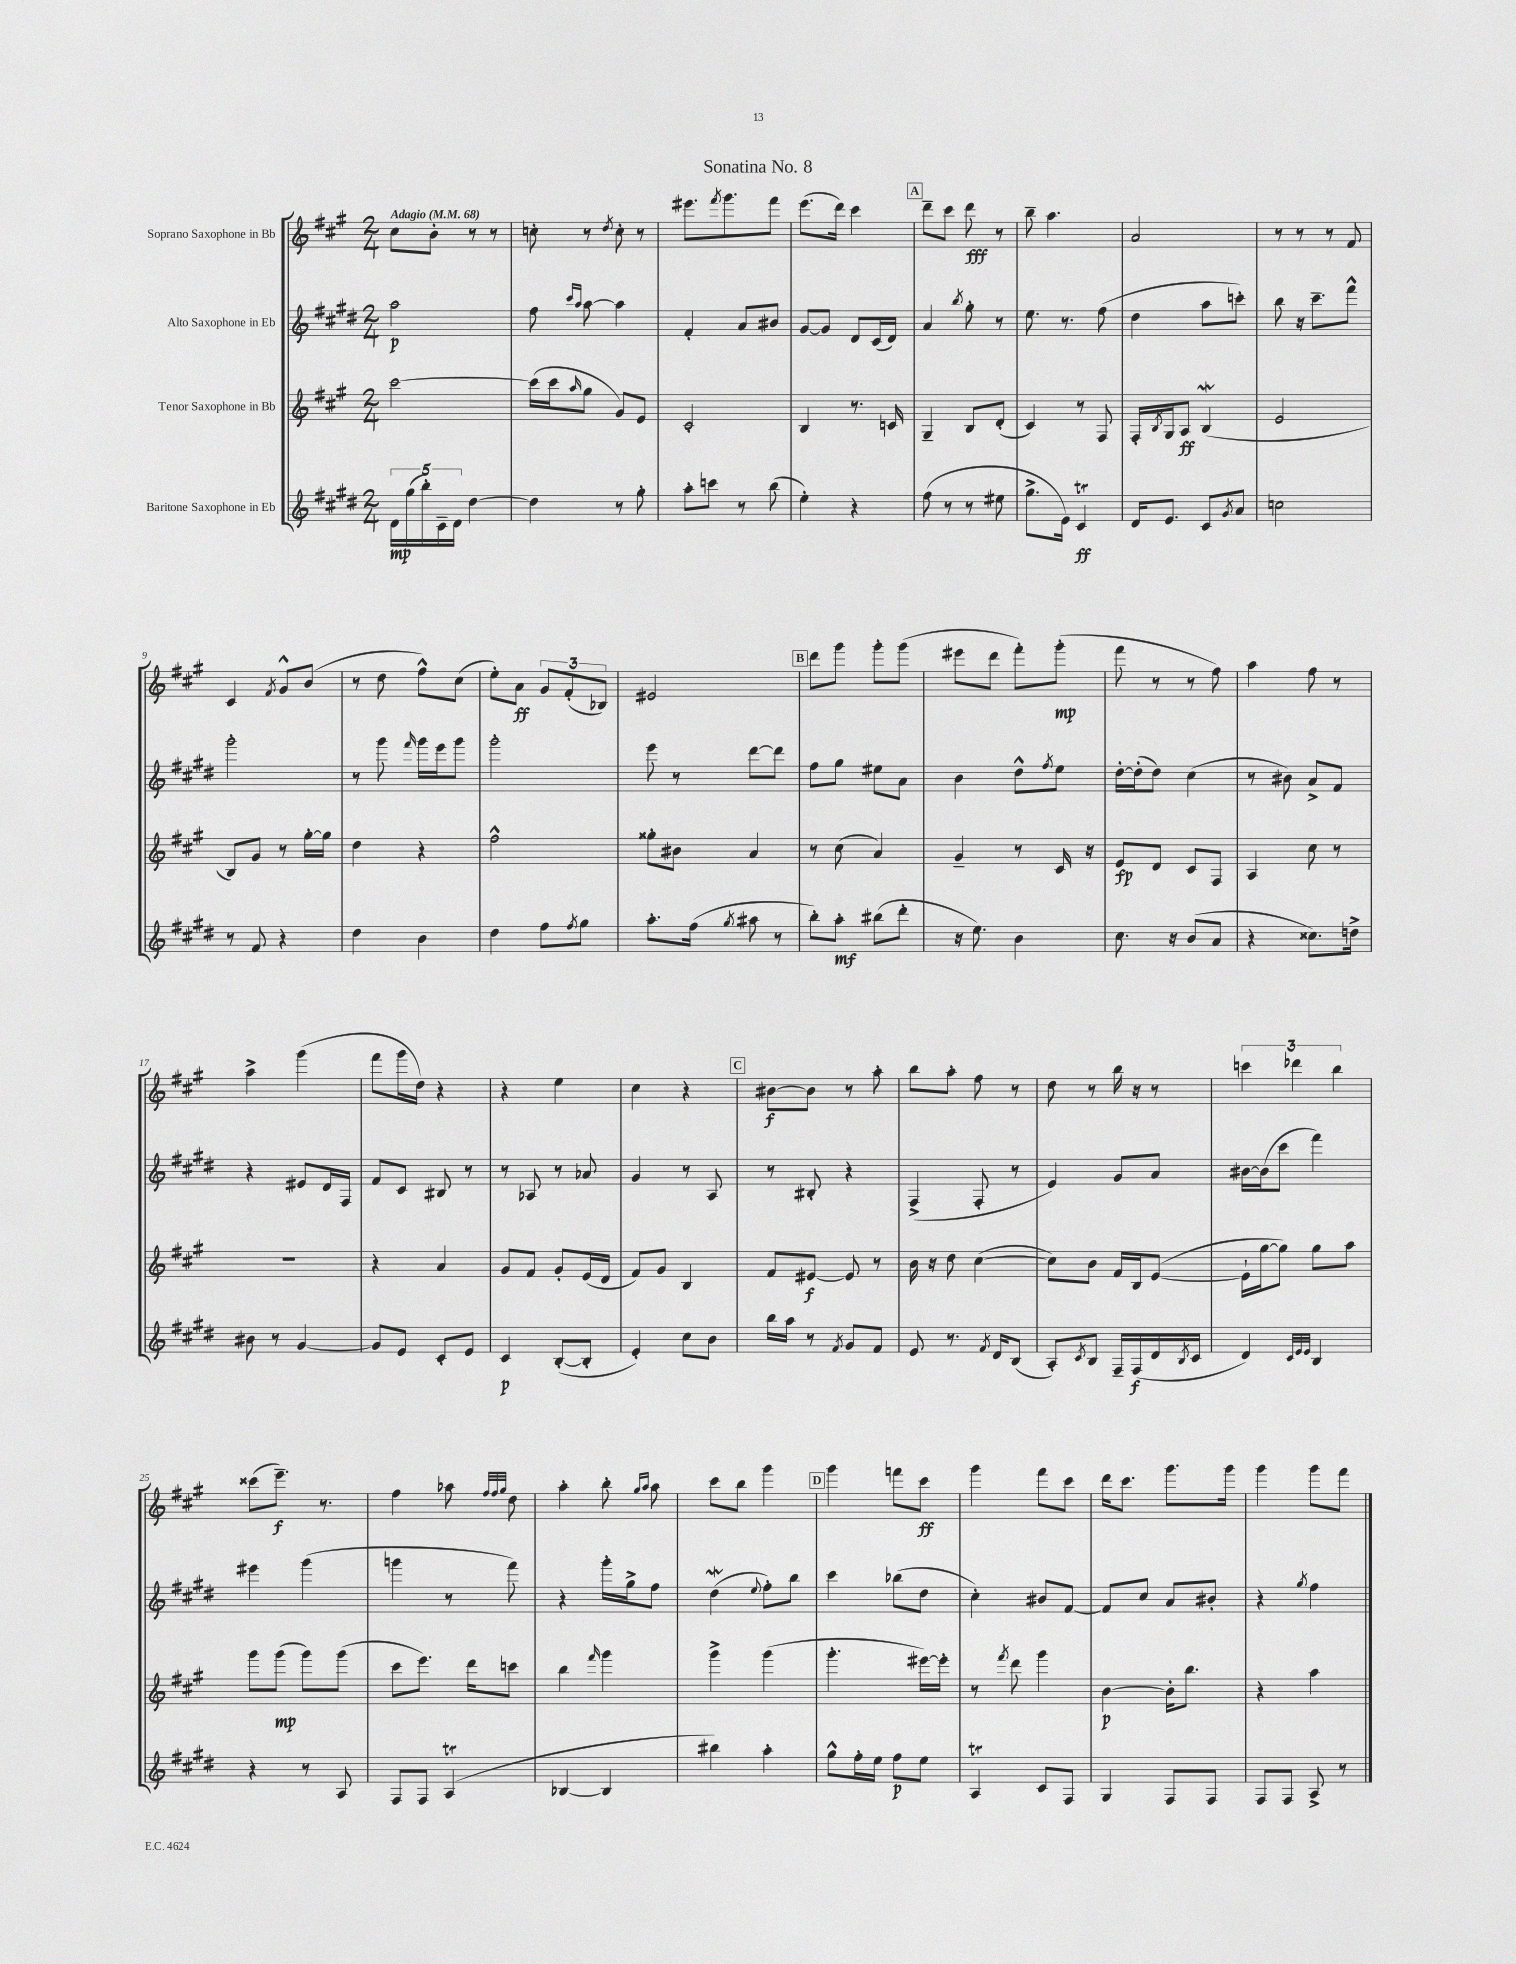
\header { title = "Sonatina No. 8" }
<<
\new StaffGroup <<
\new Staff = "s0" \with { instrumentName = "Soprano Saxophone in Bb" } {
    \clef treble \key a \major \numericTimeSignature \time 2/4 \tempo "Adagio" 4 = 68
    cis''8 b'8-. r8 r8 |
    c''8-. r8 \acciaccatura { d''8 } c''8-. r8 |
    eis'''8. \acciaccatura { fis'''8 } gis'''8. fis'''8 |
    e'''8.( d'''16) cis'''4 |
    \mark \markup { \box "A" } d'''8-- cis'''8 d'''8\fff r8 |
    b''8-- a''4. |
    a'2 |
    r8 r8 r8 fis'8 |
    cis'4 \acciaccatura { fis'8 } gis'8-^ b'8( |
    r8 d''8 fis''8-^) cis''8( |
    e''8-.) a'8\ff \tuplet 3/2 { gis'8 fis'8-.( bes8) } |
    eis'2 |
    \mark \markup { \box "B" } d'''8 gis'''8 gis'''8-. gis'''8( |
    eis'''8 d'''8 fis'''8-.) gis'''8-.\mp( |
    fis'''8 r8 r8 fis''8) |
    a''4 fis''8 r8 |
    a''4-> gis'''4( |
    fis'''8 gis'''16 d''16) r4 |
    r4 e''4 |
    cis''4 r4 |
    \mark \markup { \box "C" } bis'8~\f bis'8 r8 a''8-. |
    b''8 a''8-. fis''8 r8 |
    d''8 r8 b''16 r16 r8 |
    \tuplet 3/2 { c'''4 des'''4 b''4 } |
    cisis'''8( e'''8.--\f) r8. |
    fis''4 aes''8 \grace { fis''32 fis''32 gis''32 } d''8 |
    a''4-. b''8-. \grace { gis''16 a''16 } a''8 |
    cis'''8 b''8 gis'''4 |
    \mark \markup { \box "D" } gis'''4 f'''8 cis'''8\ff |
    gis'''4 fis'''8 cis'''8 |
    d'''16 cis'''8. gis'''8. gis'''16 |
    gis'''4 gis'''8 fis'''8 \bar "|." |
}
\new Staff = "s1" \with { instrumentName = "Alto Saxophone in Eb" } {
    \clef treble \key e \major \numericTimeSignature \time 2/4
    a''2\p |
    fis''8 \grace { cis'''16 a''16 } a''8~ a''4 |
    fis'4-. a'8 bis'8 |
    gis'8~ gis'8 dis'8 cis'16( dis'16) |
    \mark \markup { \box "A" } a'4 \acciaccatura { b''8 } gis''8-. r8 |
    e''8. r8. fis''8( |
    dis''4 a''8 c'''8-.) |
    b''8 r16 cis'''8.-- fis'''8-^ |
    gis'''2-. |
    r8 gis'''8 \grace { fis'''16 } gis'''16 e'''16 gis'''8 |
    gis'''2-. |
    e'''8 r8 dis'''8~ dis'''8 |
    \mark \markup { \box "B" } fis''8 gis''8 eis''8 a'8 |
    b'4 dis''8-^ \acciaccatura { fis''8 } e''8 |
    dis''16~-. dis''16-.( dis''8) cis''4( |
    r8 bis'8) a'8-> fis'8 |
    r4 eis'8 dis'16 fis16 |
    fis'8 cis'8 bis8 r8 |
    r8 aes8 r8 aes'8 |
    gis'4 r8 a8 |
    \mark \markup { \box "C" } r8 bis8-. r4 |
    fis4->( fis8-. r8 |
    e'4) gis'8 a'8 |
    bis'16~ bis'16( cis'''8 fis'''4) |
    eis'''4 gis'''4( |
    g'''4 r8 fis'''8) |
    r4 gis'''16-. gis''16-> fis''8 |
    dis''4\mordent( \appoggiatura { e''8 } fis''8-.) b''8 |
    \mark \markup { \box "D" } cis'''4 bes''8( dis''8 |
    cis''4-.) bis'8 fis'8~ |
    fis'8 cis''8 a'8 bis'8-. |
    r4 \acciaccatura { gis''8 } fis''4 \bar "|." |
}
\new Staff = "s2" \with { instrumentName = "Tenor Saxophone in Bb" } {
    \clef treble \key a \major \numericTimeSignature \time 2/4
    cis'''2~ |
    cis'''16( cis'''16 \grace { a''16 } gis''8 gis'8) e'8 |
    cis'2-. |
    b4 r8. c'16 |
    \mark \markup { \box "A" } gis4-- b8 d'8-.( |
    cis'4) r8 fis8 |
    fis16-. \acciaccatura { b8 } gis16 a8\ff b4\mordent( |
    e'2 |
    b8) gis'8 r8 gis''16~-. gis''16 |
    d''4 r4 |
    fis''2-^ |
    gisis''8-. bis'8 a'4 |
    \mark \markup { \box "B" } r8 cis''8( a'4) |
    gis'4-- r8 cis'16 r16 |
    e'8\fp d'8 cis'8 fis8 |
    a4 cis''8 r8 |
    r2 |
    r4 a'4 |
    gis'8 fis'8 gis'8-. e'16( d'16 |
    fis'8) gis'8 b4 |
    \mark \markup { \box "C" } fis'8 eis'8~\f eis'8 r8 |
    b'16 r16 d''8 cis''4~( |
    cis''8) b'8 fis'16 b16 e'8~( |
    e'16-! gis''16~ gis''8) gis''8 a''8 |
    gis'''8 gis'''8\mp( gis'''8) gis'''8( |
    cis'''8 e'''8.) d'''16 c'''8 |
    b''4 \grace { fis'''16 } gis'''4 |
    gis'''4-> gis'''4( |
    \mark \markup { \box "D" } gis'''4.-. eis'''16~) eis'''16-. |
    r8 \acciaccatura { fis'''8 } d'''8 gis'''4 |
    b'4~\p b'16-. b''8. |
    r4 a''4 \bar "|." |
}
\new Staff = "s3" \with { instrumentName = "Baritone Saxophone in Eb" } {
    \clef treble \key e \major \numericTimeSignature \time 2/4
    \tuplet 5/4 { dis'16\mp gis''16( b''16-.) cis'16-- dis'16 } dis''4~ |
    dis''4 r8 gis''8-. |
    a''8-. c'''8 r8 b''8( |
    e''4-.) r4 |
    \mark \markup { \box "A" } fis''8( r8 r8 eis''8 |
    gis''8.-> e'16) cis'4\trill\ff |
    dis'16 e'8. cis'8 \acciaccatura { gis'8 } a'8 |
    c''2 |
    r8 fis'8 r4 |
    dis''4 b'4 |
    dis''4 fis''8 \acciaccatura { fis''8 } gis''8 |
    a''8.-. fis''16( \acciaccatura { gis''8 } ais''8 r8 |
    \mark \markup { \box "B" } b''8-.) a''8-.\mf bis''8( dis'''8-. |
    r16 e''8.) b'4 |
    cis''8. r16 b'8( a'8 |
    r4 cisis''8.) d''16-> |
    bis'8 r8 gis'4~ |
    gis'8 e'8 cis'8-. e'8 |
    cis'4\p b8~-.( b8-. |
    e'4-.) cis''8 b'8 |
    \mark \markup { \box "C" } b''16 a''16 r8 \acciaccatura { fis'8 } gis'8 fis'8 |
    e'8 r8. \acciaccatura { fis'8 } dis'16 b8( |
    a8-.) \acciaccatura { cis'8 } b8 fis16-- fis16\f( dis'16 \acciaccatura { b8 } cis'16 |
    dis'4) \grace { cis'32 e'32 e'32 } b4 |
    r4 r8 a8 |
    fis8 fis8 a4\trill( |
    bes4~ bes4 |
    bis''4) a''4-. |
    \mark \markup { \box "D" } gis''8-^ fis''16-. e''16 fis''8\p e''8 |
    a4\trill cis'8 fis8 |
    gis4 fis8 fis8 |
    fis8 fis8 a8-> r8 \bar "|." |
}
>>
>>
